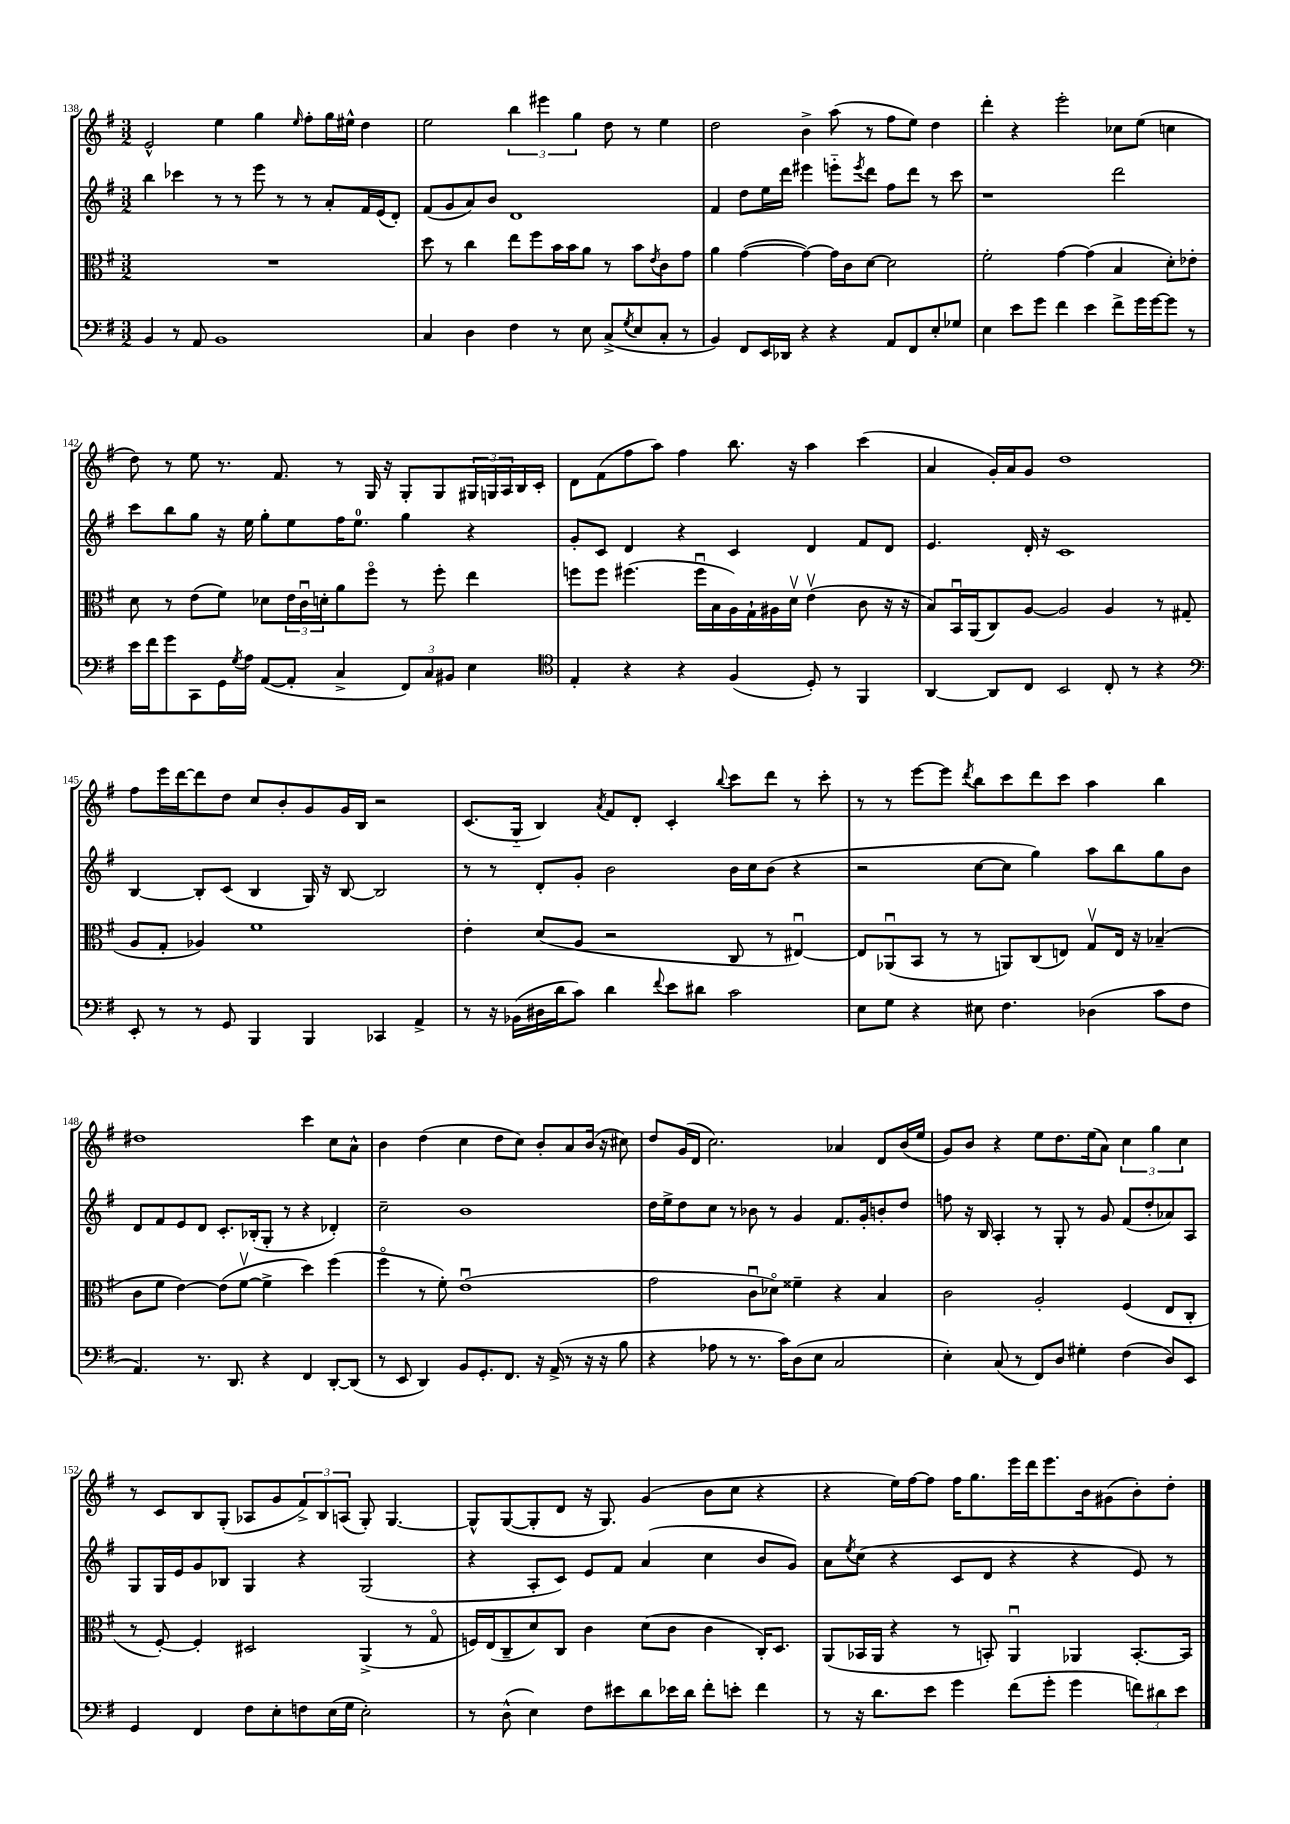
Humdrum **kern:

**kern	**kern	**kern	**kern
*part4	*part3	*part2	*part1
*staff4	*staff3	*staff2	*staff1
*clefF4	*clefC3	*clefG2	*clefG2
*k[f#]	*k[f#]	*k[f#]	*k[f#]
*M3/2	*M3/2	*M3/2	*M3/2
=138	=138	=138	=138
4BB/	1.r	4bb\	2e^^/
8r	.	4ccc-X\	.
8AA/	.	.	.
1BB	.	8r	4ee\
.	.	8r	.
.	.	8eee\	4gg\
.	.	8r	.
.	.	.	16qqee/
.	.	8r	8ff#'\L
.	.	8a'/L	16gg\L
.	.	.	16ee#X^^\JJ
.	.	16f#/L	4dd\
.	.	(16e/J	.
.	.	8d'/J)	.
=139	=139	=139	=139
4C/	8dd\	(8f#/L	2ee\
.	8r	8g/	.
4D\	4cc\	8a/)	.
.	.	8b/J	.
4F#\	8ee\L	1d	6bb\
.	8ff#\	.	.
.	.	.	6eee#X\
8r	16b\L	.	.
.	16b\J	.	.
.	.	.	6gg\
8E\	8a\J	.	.
(8C^/L	8r	.	8dd\
8qG/	.	.	.
8E/	8b\L	.	8r
.	8qe/	.	.
8C'/J	8c\	.	4ee\
8r	8g\J	.	.
=140	=140	=140	=140
4BB/)	4a\	4f#/	2dd\
8FF#/L	([4g\	8dd\L	.
16EE/L	.	16ee\L	.
16DD-X/JJ	.	16ddd\JJ	.
4r	4g\_)	4eee#X\	4b^\
4r	16g\LL]	8eeen\L	(8aa\
.	16c\J	.	.
.	.	8qeee/	.
.	[8d\J	8ddd\J	8r
8AA/L	2d\]	8ff#\L	8ff#\L
8FF#/	.	8ddd\J	8ee\J)
8E'/	.	8r	4dd\
8G-X/J	.	8ccc\	.
=141	=141	=141	=141
4E\	2f#'\	1r	4ddd'\
8e\L	.	.	4r
8g\J	.	.	.
4f#\	[4g\	.	2eee'\
4e\	(4g\]	.	.
8f#^\L	4B/	2ddd\	8cc-X\L
16g\L	.	.	(8ee\J
[16g\J	.	.	.
8g\J]	8d'\L)	.	4ccn\
8r	8e-X'\J	.	.
!!LO:LB:g=z
=142	=142	=142	=142
16e\LL	8d\	8ccc\L	8dd\)
16f#\J	.	.	.
8g\	8r	8bb\	8r
8CC\	(8e\L	8gg\J	8ee\
16GG\L	8f#\J)	16r	8.r
8qG/	.	.	.
16A\JJ	.	16ee\	.
([8AA/L	8d-X\L	8gg'\L	.
.	.	.	8.f#/
8AA'/J]	24e\L	8ee\	.
.	24cu\	.	.
.	24dn'\J	.	.
4C^/	8a\	16ff#\K	8r
.	.	8.ee\J	.
.	8ff#\J	.	16G/
.	.	.	16r
12FF#/L)	8r	4gg\	8G'/L
12C/	.	.	.
.	8ff#'\	.	8G/
12BB#X/J	.	.	.
4E\	4ee\	4r	24G#X/L
.	.	.	24Gn/
.	.	.	24A/
.	.	.	16B/
.	.	.	16c'/JJ
=143	=143	=143	=143
*clefC4	*	*	*
4E'/	8ffn\L	8g'/L	8d\L
.	8ff\J	8c/J	(8f#\
4r	(4.ff#X\	4d/	8ff#\
.	.	.	8aa\J)
4r	.	4r	4ff#\
.	16ff#u\LL	.	.
.	16B\	.	.
(4F#/	16A\)	4c/	8.bb\
.	16G`\	.	.
.	16A#X\	.	.
.	16dv\JJ	.	16r
8D'/)	(4ev\	4d/	4aa\
8r	.	.	.
4FF#/	8c\	8f#/L	(4ccc\
.	16r	8d/J	.
.	16r	.	.
=144	=144	=144	=144
[4AA/	8B/L)	4.e/	4a/
.	16BBu/L	.	.
.	(16AA/J	.	.
8AA/L]	8C/)	.	16g'/LL)
.	.	.	16a/J
8C/J	[8A/J	16d'/	8g/J
.	.	16r	.
2BB/	2A/]	1c	1dd
8C'/	4A/	.	.
8r	.	.	.
4r	8r	.	.
.	(8G#X/	.	.
!!LO:LB:g=z
=145	=145	=145	=145
*clefF4	*	*	*
8EE'/	8A/L	[4B/	8ff#\L
8r	8G'/J	.	16eee\L
.	.	.	[16ddd\J
8r	4A-X/)	8B'/L]	8ddd\]
8GG/	.	(8c/J	8dd\J
4BBB/	1f#	4B/	8cc/L
.	.	.	8b'/
4BBB/	.	16G/)	8g/
.	.	16r	.
.	.	[8B/	16g/L
.	.	.	16B/JJ
4CC-X/	.	2B/]	2r
4AA^/	.	.	.
=146	=146	=146	=146
8r	4e'\	8r	(8.c/L
16r	.	8r	.
(16BB-X\LL	.	.	16G/Jk
16D#X\	(8d/L	8d'/L	4B/)
16d\J	.	.	.
8c\J)	8A/J	8g'/J	.
.	.	.	8qa/
4d\	2r	2b\	8f#/L
.	.	.	8d'/J
8qqf#/	.	.	.
8e\L	.	.	4c'/
8d#X\J	.	.	.
.	.	.	8qqbb/
2c\	8C/	16b\LL	8ccc\L
.	.	16cc\J	.
.	8r	(8b\J	8ddd\J
.	[4E#Xu/)	4r	8r
.	.	.	8ccc'\
=147	=147	=147	=147
8E\L	8E#/L]	2r	8r
8G\J	(8AA-Xu/	.	8r
4r	8BB/J	.	[8eee\L
.	8r	.	8eee\J]
.	.	.	8qddd/
8E#X\	8r	[8cc\L	8bb\L
4.F#\	8AAn/L)	8cc\J]	8ccc\
.	(8C/	4gg\)	8ddd\
.	8En/J)	.	8ccc\J
(4D-X\	8Gv/L	8aa\L	4aa\
.	16E/Jk	8bb\	.
.	16r	.	.
8c\L	(4B-X~/	8gg\	4bb\
8F#\J	.	8b\J	.
!!LO:LB:g=z
=148	=148	=148	=148
4.AA/)	8c\L	8d/L	1dd#X
.	8f#\J	8f#/	.
.	[4e\)	8e/	.
8.r	.	8d/J	.
.	(8e\L]	8.c'/L	.
8.DD/	.	.	.
.	[8f#v\J	.	.
.	.	(16B-X'/k	.
4r	4f#^\]	8G'/J	.
.	.	8r	.
4FF#/	4dd\)	4r	4ccc\
[8DD'/L	(4ff#\	4d-X'/)	8cc\L
(8DD/J]	.	.	8a^^\J
=149	=149	=149	=149
8r	4ff#\	2cc~\	4b\
8EE/	.	.	.
4DD/)	8r	.	(4dd\
.	8f#'\)	.	.
8BB/L	(1eu	1b	4cc\
8.GG'/	.	.	.
.	.	.	8dd\L
8.FF#/J	.	.	.
.	.	.	8cc\J)
16r	.	.	8b'/L
(16AA^/	.	.	.
8r	.	.	8a/
16r	.	.	(16b/Jk
16r	.	.	16r
8B\	.	.	8cc#X\)
=150	=150	=150	=150
4r	2g\	16dd\LL	8dd/L
.	.	16ee^\J	.
.	.	8dd\	(16g/L
.	.	.	16d/JJ
8A-X\	.	8cc\J	2.cc\)
8r	.	8r	.
8.r	8cu\L	8b-X\	.
.	8d-X\J)	8r	.
16c\KL)	.	.	.
(8D\	4f##X~\	4g/	.
8E\J	.	.	.
2C/	4r	8.f#/L	4a-X/
.	.	16g'/k	.
.	4B/	8bn'/	8d/L
.	.	8dd/J	(16b/L
.	.	.	16ee/JJ
=151	=151	=151	=151
4E'\)	2c\	8ffn\	8g/L)
.	.	16r	8b/J
.	.	16B/	.
(8C/	.	4A'/	4r
8r	.	.	.
8FF#/L)	2A'/	8r	8ee\L
8D/J	.	8G'/	8.dd\
4G#X'\	.	8r	.
.	.	.	(16ee\k
.	.	8g/	8a\J)
(4F#\	(4F#/	(8f#/L	6cc\
.	.	8dd'/	.
.	.	.	6gg\
8D/L)	8E/L	8a-X/)	.
.	.	.	6cc\
8EE/J	8C'/J	8A/J	.
!!LO:LB:g=z
=152	=152	=152	=152
4GG/	8r	8G/L	8r
.	[8F#'/)	16G/L	8c/L
.	.	16e/J	.
4FF#/	4F#'/]	8g/	8B/
.	.	8B-X/J	(8G'/J
8F#\L	2D#X/	4G/	8A-X/L
8E'\	.	.	8g/
8Fn\	.	4r	12f#^/)
.	.	.	12B/
(16E\L	.	.	.
.	.	.	(12An/J
16G\JJ	.	.	.
2E'\)	(4AA^/	(2G/	8G'/)
.	.	.	[4.G/
.	8r	.	.
.	8G/	.	.
=153	=153	=153	=153
8r	16Fn/LL)	4r	8G^^/L]
.	(16E/J	.	.
(8D^^\	8C~/	.	([8G/
4E\)	8d/)	8A'/L	8G'/]
.	8C/J	8c/J)	8d/J
8F#\L	4c\	8e/L	16r
.	.	.	8.G/)
8e#X\	.	8f#/J	.
8d\	(8d\L	(4a/	(4g/
16e-X\L	8c\J	.	.
16d\JJ	.	.	.
8f#'\L	4c\	4cc\	8b\L
8en'\J	.	.	8cc\J
4f#\	16C'/KL)	8b/L	4r
.	8.D/J	.	.
.	.	8g/J)	.
=154	=154	=154	=154
8r	(8AA/L	8a\L	4r
.	.	8qee/	.
16r	16BB-X/L	(8cc\J	.
8.d\L	16AA/JJ	.	.
.	4r	4r	16ee\LL)
.	.	.	[16ff#\J
8e\J	.	.	8ff#\J]
4g\	8r	8c/L	16ff#\KL
.	.	.	8.gg\
.	8BBn'/)	8d/J	.
(8f#\L	4AAu/	4r	16eee\L
.	.	.	16ddd\J
8g'\J	.	.	8.eee\
4g\	4AA-X/	4r	.
.	.	.	16b\k
.	.	.	(8g#X\
12fn\L)	[8.BB'/L	8e/)	8b'\)
12d#X\	.	.	.
.	.	8r	8dd'\J
12e\J	.	.	.
.	16BB/Jk]	.	.
==	==	==	==
*-	*-	*-	*-
